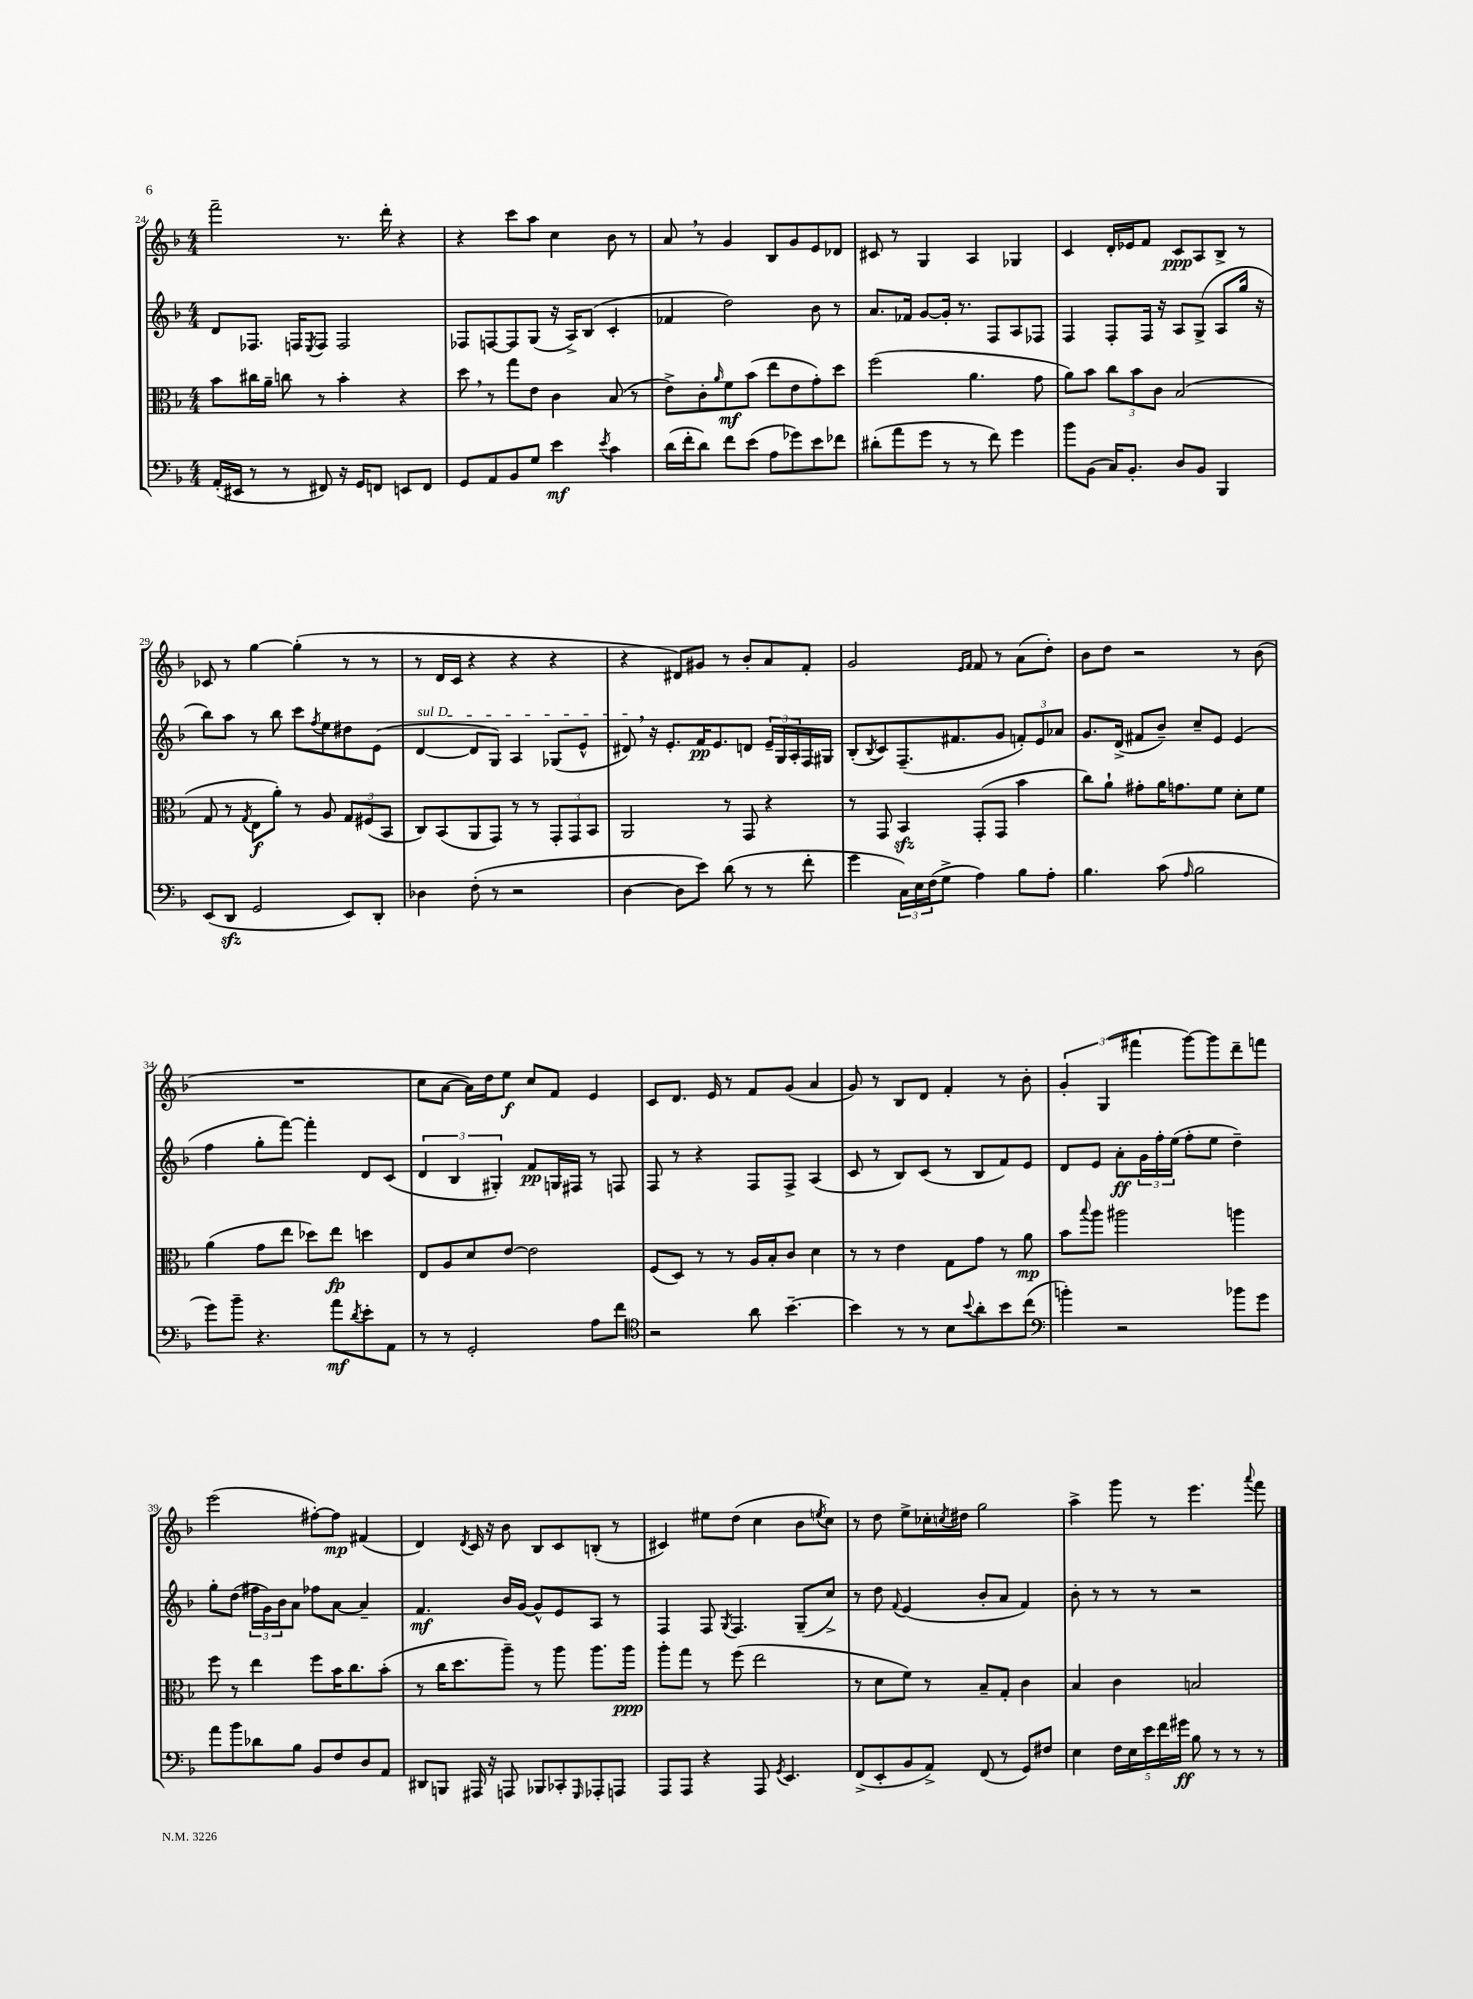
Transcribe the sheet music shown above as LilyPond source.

<<
\new StaffGroup <<
\new Staff = "s0" {
    \clef treble \key f \major \numericTimeSignature \time 4/4
    f'''2-- r8. d'''16-. r4 |
    r4 c'''8 a''8 c''4 bes'8 r8 |
    a'8 \breathe r8 g'4 bes8 g'8 e'8 des'8 |
    cis'8 r8 g4 a4 ges4 |
    c'4 d'16-. ees'16 f'8 c'8\ppp a8 bes8-> r8 |
    ces'8 r8 g''4~ g''4-.( r8 r8 |
    r8 d'16 c'16 r4 r4 r4 |
    r4 dis'8) gis'8 r8 bes'8-. a'8 f'8-. |
    g'2 \grace { e'16 f'16 } f'8 r8 a'8( d''8-.) |
    bes'8 d''8 r2 r8 bes'8( |
    R1 |
    c''8 a'8~ a'16) d''16 e''8\f c''8 f'8 e'4 |
    c'8 d'8. e'16 r8 f'8 g'8( a'4 |
    g'8) r8 bes8 d'8 f'4-. r8 bes'8-. |
    \tuplet 3/2 { g'4-. g4( fis'''4 } g'''8~) g'''8 d'''8-- f'''8 |
    e'''2( fis''8~-.) fis''8\mp fis'4( |
    d'4) \acciaccatura { d'8 } c'16 r16 bes'8 bes8 c'8 b8-.( r8 |
    cis'4) eis''8 d''8( c''4 bes'8 \acciaccatura { e''8 } c''8) |
    r8 d''8 e''8-> ces''16-. \acciaccatura { c''8 } dis''16 g''2 |
    a''4-> g'''8 r8 e'''4. \appoggiatura { a'''8 } f'''8 \bar "|." |
}
\new Staff = "s1" {
    \clef treble \key f \major \numericTimeSignature \time 4/4
    d'8 fes8. f16 \acciaccatura { e8 } f8 f2 |
    fes8 f8~ f8 g8( r16 a16->) bes8( c'4-. |
    fes'4 d''2) bes'8 r8 |
    a'8. fes'16 g'8~ g'16-. r8. f8 a8 fes8 |
    f4 f8-. f16 r16 a8 g8->( a8 g''16 r16 |
    bes''8) a''8 r8 bes''8 c'''8 \acciaccatura { f''8 } e''8 dis''8 e'8( |
    \once \override TextSpanner.bound-details.left.text = \markup { \italic "sul D" } d'4~\startTextSpan d'8 g8) a4 ges8( e'8-^ |
    dis'8\stopTextSpan) \breathe r16 e'8.-. f'16\pp e'8. d'8 \tuplet 3/2 { e'16-- g16 a16-. } f16 gis16 |
    bes8-.( \acciaccatura { bes8 } c'8) f8.--( fis'8. g'8 \tuplet 3/2 { f'8-.) e'8 aes'8 } |
    g'8. d'16->( fis'8 bes'8--) c''8-- e'8 e'4( |
    f''4 g''8-. f'''8~) f'''4-. d'8 c'8( |
    \tuplet 3/2 { d'4 bes4 gis4-.) } f'8\pp g16 fis16 r8 f8 |
    f8 r8 r4 f8 f8-> a4( |
    c'8 r8 bes8) c'8( r8 bes8 f'8) e'8 |
    d'8 e'8 a'8-.\ff \tuplet 3/2 { g'16 f''16-. e''16( } f''8-. e''8 d''4--) |
    g''8-. d''8( \tuplet 3/2 { fis''16 g'16) bes'16 } a'8 fes''8 a'8~ a'4-- |
    f'4.\mf bes'16 g'16~ g'8-^ e'8 a8 r8 |
    f4 f8 \acciaccatura { g8 } f4. g8--( c''8->) |
    r8 d''8 \appoggiatura { f'8 } e'4( bes'8-. a'8 f'4) |
    bes'8-. r8 r8 r8 r2 \bar "|." |
}
\new Staff = "s2" {
    \clef alto \key f \major \numericTimeSignature \time 4/4
    bes'8 cis''16 a'16-- c''8 r8 bes'4-. r4 |
    d''8 \breathe r8 g''8 e'8 c'4 bes8( r8 |
    e'8->) c'8-. \grace { a'16 } f'8\mf bes'8( e''8 e'8 g'8-.) d''8 |
    f''2( a'4. g'8 |
    a'8) bes'8 \tuplet 3/2 { c''8 bes'8 c'8 } bes2( |
    g8 r8 \acciaccatura { g8 } e8\f a'8-.) r8 a8 \tuplet 3/2 { g8 fis8( bes,8 } |
    c8) bes,8( a,8 g,8) r8 r8 \tuplet 3/2 { g,8-. g,8 bes,8 } |
    a,2 r8 g,8 r4 |
    r8 g,8 bes,4\sfz g,8-.( g,8 bes'4 |
    c''8) a'8-! gis'8-. a'16 g'8. f'8 d'8-. f'8 |
    a'4( g'8 e''8 des''8) e''8\fp d''4 |
    e8 a8 d'8 e'8~ e'2 |
    f8( d8) r8 r8 a16 bes16-. c'8 d'4 |
    r8 r8 e'4 g8 g'8 r8 a'8\mp |
    bes'8 \appoggiatura { bes''8 } a''8 ais''2 a''4 |
    f''8 r8 e''4 f''8 bes'16 c''8. bes'8-.( |
    r8 c''16 d''8. a''8--) r8 a''8 a''8. a''16\ppp |
    a''8-. g''8 r8 f''8( e''2 |
    r8 d'8 f'8) r8 bes8-- g8-. c'4 |
    bes4 c'4 b2 \bar "|." |
}
\new Staff = "s3" {
    \clef bass \key f \major \numericTimeSignature \time 4/4
    a,16-.( eis,16 r8 r8 fis,8) r16 g,16 f,8 e,8 f,8 |
    g,8 a,8 bes,8 g8 e'4\mf \acciaccatura { e'8 } c'4 |
    d'16( f'16-. d'8) f'8 e'8( a8 ges'8) e'8 fes'8 |
    dis'8-.( a'8 g'8 r8 r8 f'8) g'4 |
    bes'8 bes,8( c16) bes,8.-. d8 bes,8 bes,,4 |
    e,8( d,8\sfz g,2 e,8) d,8-. |
    des4 f8-.( r8 r2 |
    d4~ d8 e'8) d'8( r8 r8 f'8-. |
    g'4 \tuplet 3/2 { c16) e16 f16( } g8-> a4) bes8 a8-. |
    bes4. c'8( \grace { a16 } bes2 |
    g'8) bes'8-- r4. a'8\mf \acciaccatura { d'8 } e'8-. a,8 |
    r8 r8 g,2-. a8 f'8 |
    \clef tenor r2 a'8 bes'4.~-- |
    bes'4 r8 r8 bes8 \appoggiatura { bes'8 } a'8-. bes'8 c''8( |
    \clef bass b'4-.) r2 bes'8 g'8 |
    a'8 bes'8 des'8 bes8 bes,8 f8 d8 a,8 |
    dis,8 b,,8 ais,,16 r16 a,,8 bes,,8 ces,8-. \grace { g,,16 } aes,,8-. a,,8 |
    a,,8 a,,8 r4 a,,8 \acciaccatura { g,8 } e,4. |
    f,8->( e,8-. bes,8 a,8->) f,8( r8 g,8) fis8 |
    e4 \tuplet 5/4 { f16 e16 e'16 f'16 gis'16\ff } bes8 r8 r8 r8 \bar "|." |
}
>>
>>
\layout { \context { \Score currentBarNumber = #24 } }
